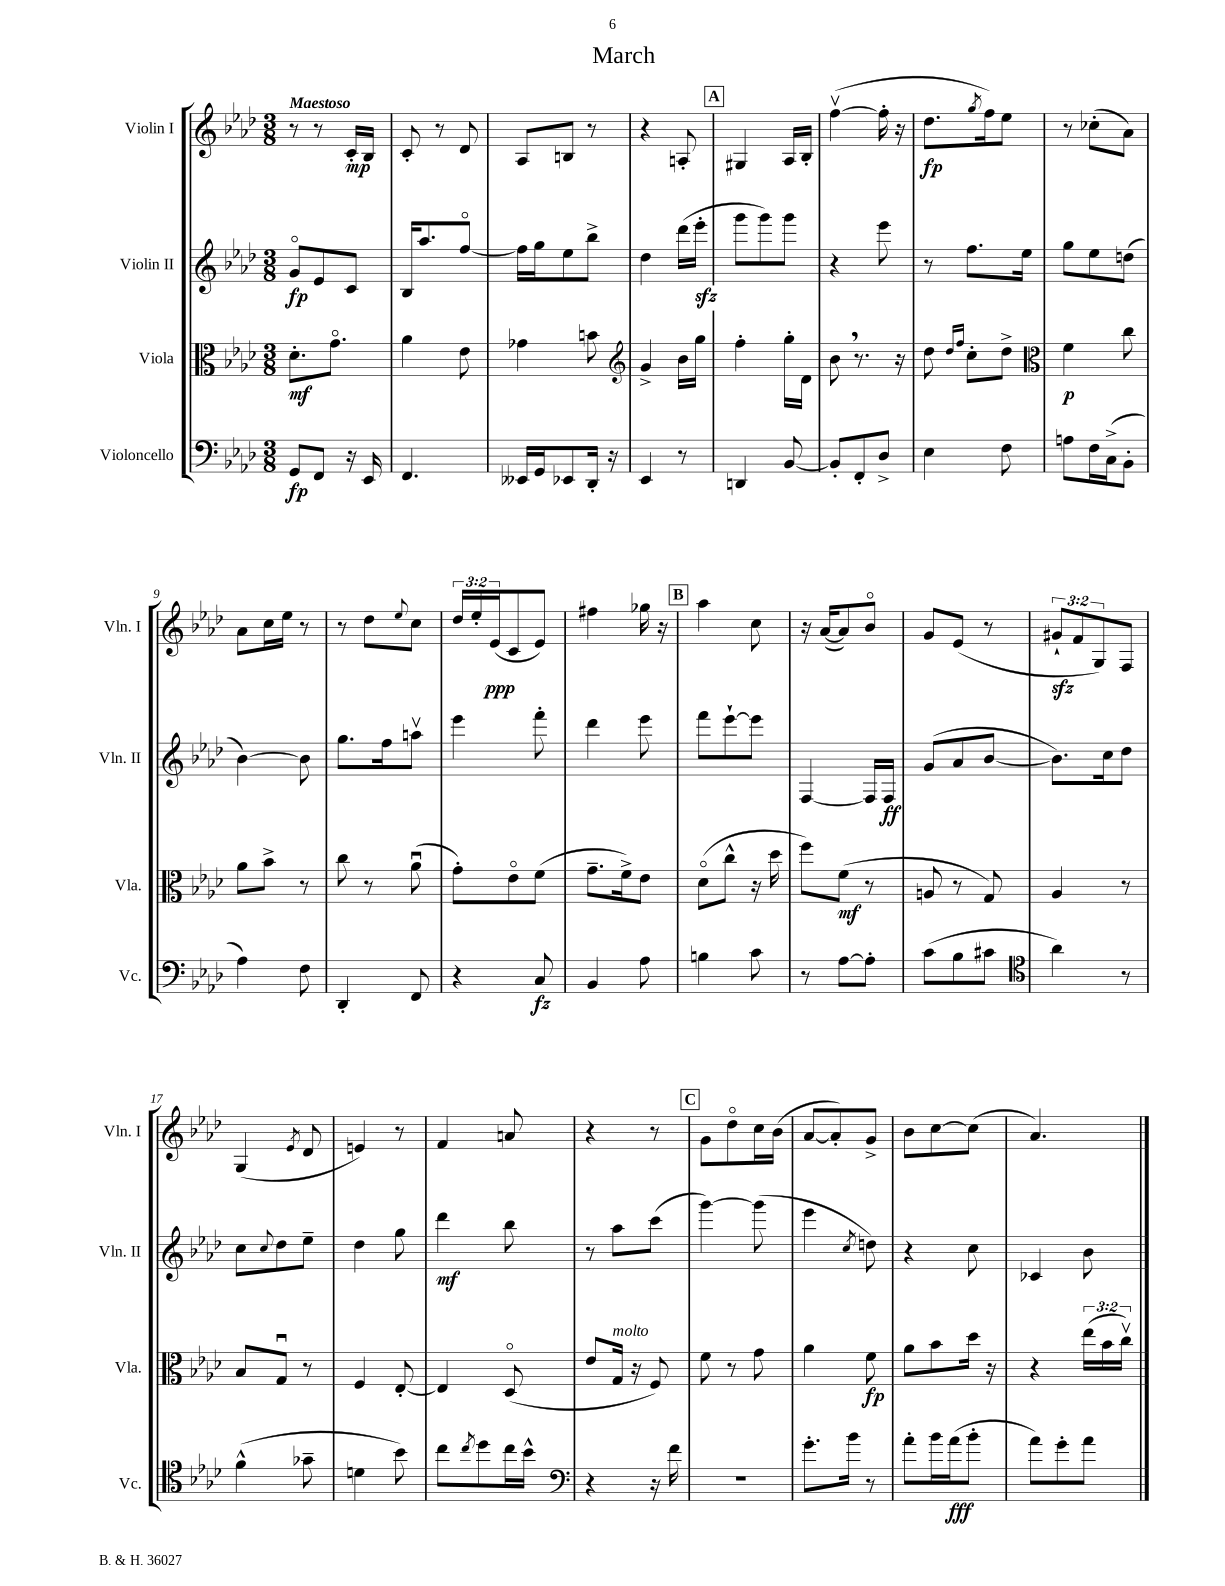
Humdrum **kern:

**kern	**kern	**kern	**kern
*staff4	*staff3	*staff2	*staff1
*clefF4	*clefC3	*clefG2	*clefG2
*k[b-e-a-d-]	*k[b-e-a-d-]	*k[b-e-a-d-]	*k[b-e-a-d-]
*M3/8	*M3/8	*M3/8	*M3/8
8GG/L	8.d-'\L	8go/L	8r
8FF/J	.	8e-/	8r
.	8.go\J	.	.
16r	.	8c/J	16c'/LL
16EE-/	.	.	16B-/JJ
=	=	=	=
4.FF/	4a-\	16B-/LK	8c'/
.	.	8.aa-/	.
.	.	.	8r
.	8e-\	[8ffo/J	8d-/
=	=	=	=
16EE--/LL	4g-\	16ff\]LL	8A-/L
16GG/J	.	16gg\J	.
8EE-/	.	8ee-\	8B/J
16DD-'/Jk	8b\	8bb-^\J	8r
16r	.	.	.
=	=	=	=
*	*clefG2	*	*
4EE-/	4g^/	4dd-\	4r
8r	16b-\LL	(16ddd-\LL	8A'/
.	16gg\JJ	16eee-'\JJ	.
=	=	=	=
4DD/	4ff'\	8ggg\L	4G#/
.	.	8ggg\)	.
[8BB-/	16gg'\LL	8ggg\J	16A-/LL
.	16d-\JJ	.	16B-'/JJ
=	=	=	=
8BB-'/]L	8b-\	4r	([4ffv\
8FF'/	8.r	.	.
8D-^/J	.	8eee-\	16ff'\]
.	16r	.	16r
=	=	=	=
4E-\	8dd-\	8r	8.dd-\L
.	16qqdd-/LL	.	.
.	16qqff/JJ	.	.
.	8cc'\L	8.ff\L	.
.	.	.	8qgg/
.	.	.	16ff\k)
8F\	8dd-^\J	.	8ee-\J
.	.	16ee-\Jk	.
=	=	=	=
*	*clefC3	*	*
8A\L	4f\	8gg\L	8r
16F\L	.	8ee-\	(8cc-'\L
(16C^\J	.	.	.
8BB-'\J	8cc\	(8dd\J	8a-\J)
=	=	=	=
4A-\)	8a-\L	[4b-\)	8a-\L
.	8b-^\J	.	16cc\L
.	.	.	16ee-\JJ
8F\	8r	8b-\]	8r
=	=	=	=
4DD-'/	8cc\	8.gg\L	8r
.	8r	.	8dd-\L
.	.	16ff\k	.
.	.	.	8qqee-/
8FF/	(8a-u\	8aav\J	8cc\J
=	=	=	=
4r	8g'\L)	4eee-\	24dd-/LL
.	.	.	24ee-'/
.	.	.	(24e-/J
.	8e-o\	.	8c/
8C/	(8f\J	8fff'\	8e-/J)
=	=	=	=
4BB-/	8.g~\L	4ddd-\	4ff#\
.	16f^\k)	.	.
8A-\	8e-\J	8eee-\	16gg-\
.	.	.	16r
=	=	=	=
4B\	(8d-o\L	8fff\L	4aa-\
.	8cc^^\J	[8eee-`\	.
8c\	16r	8eee-\]J	8cc\
.	16dd-\	.	.
=	=	=	=
8r	8ff\L)	[4F/	16r
.	.	.	([16a-/LK
[8A-\L	(8f\J	.	8a-/])
8A-'\]J	8r	16F/]LL	8b-o/J
.	.	16F/JJ	.
=	=	=	=
(8c\L	8A/	(8g/L	8g/L
8B-\	8r	8a-/	(8e-/J
8c#\J	8G/)	[8b-/J	8r
=	=	=	=
*clefC4	*	*	*
4a-\)	4A-/	8.b-\]L)	12g#`/L
.	.	.	12f/
.	.	.	12G/)
.	.	16cc\k	.
8r	8r	8dd-\J	8F/J
=	=	=	=
(4f^^\	8B-/L	8cc\L	(4G/
.	.	8qqcc/	.
.	8Gu/J	8dd-\	.
.	.	.	8qe-/
8g-~\	8r	8ee-~\J	8d-/
=	=	=	=
4d\	4F/	4dd-\	4e/)
8b-\)	[8E-'/	8gg\	8r
=	=	=	=
8cc\L	4E-/]	4ddd-\	4f/
8qcc/	.	.	.
8dd-\	.	.	.
16cc\L	(8D-o/	8bb-\	8a/
16b-^^\JJ	.	.	.
=	=	=	=
*clefF4	*	*	*
4r	8e-/L	8r	4r
.	16G/Jk	8aa-\L	.
.	16r	.	.
16r	8F/)	(8ccc\J	8r
16f\	.	.	.
=	=	=	=
4.r	8f\	[4ggg\)	8g\L
.	8r	.	8dd-o\
.	8g\	(8ggg\]	16cc\L
.	.	.	(16b-\JJ
=	=	=	=
8.g'\L	4a-\	4eee-\	[8a-/L
.	.	.	8a-'/])
16b-\Jk	.	.	.
.	.	8qcc/	.
8r	8f\	8dd\)	8g^/J
=	=	=	=
8a-'\L	8a-\L	4r	8b-\L
16b-\L	8b-\	.	[8cc\
(16a-\J	.	.	.
8b-'\J	16dd-\Jk	8cc\	(8cc\]J
.	16r	.	.
=	=	=	=
8a-\L)	4r	4c-/	4.a-/)
8g'\	.	.	.
8a-\J	(24ee-\LL	8b-\	.
.	24b-\	.	.
.	24ccv\JJ)	.	.
==	==	==	==
*-	*-	*-	*-
